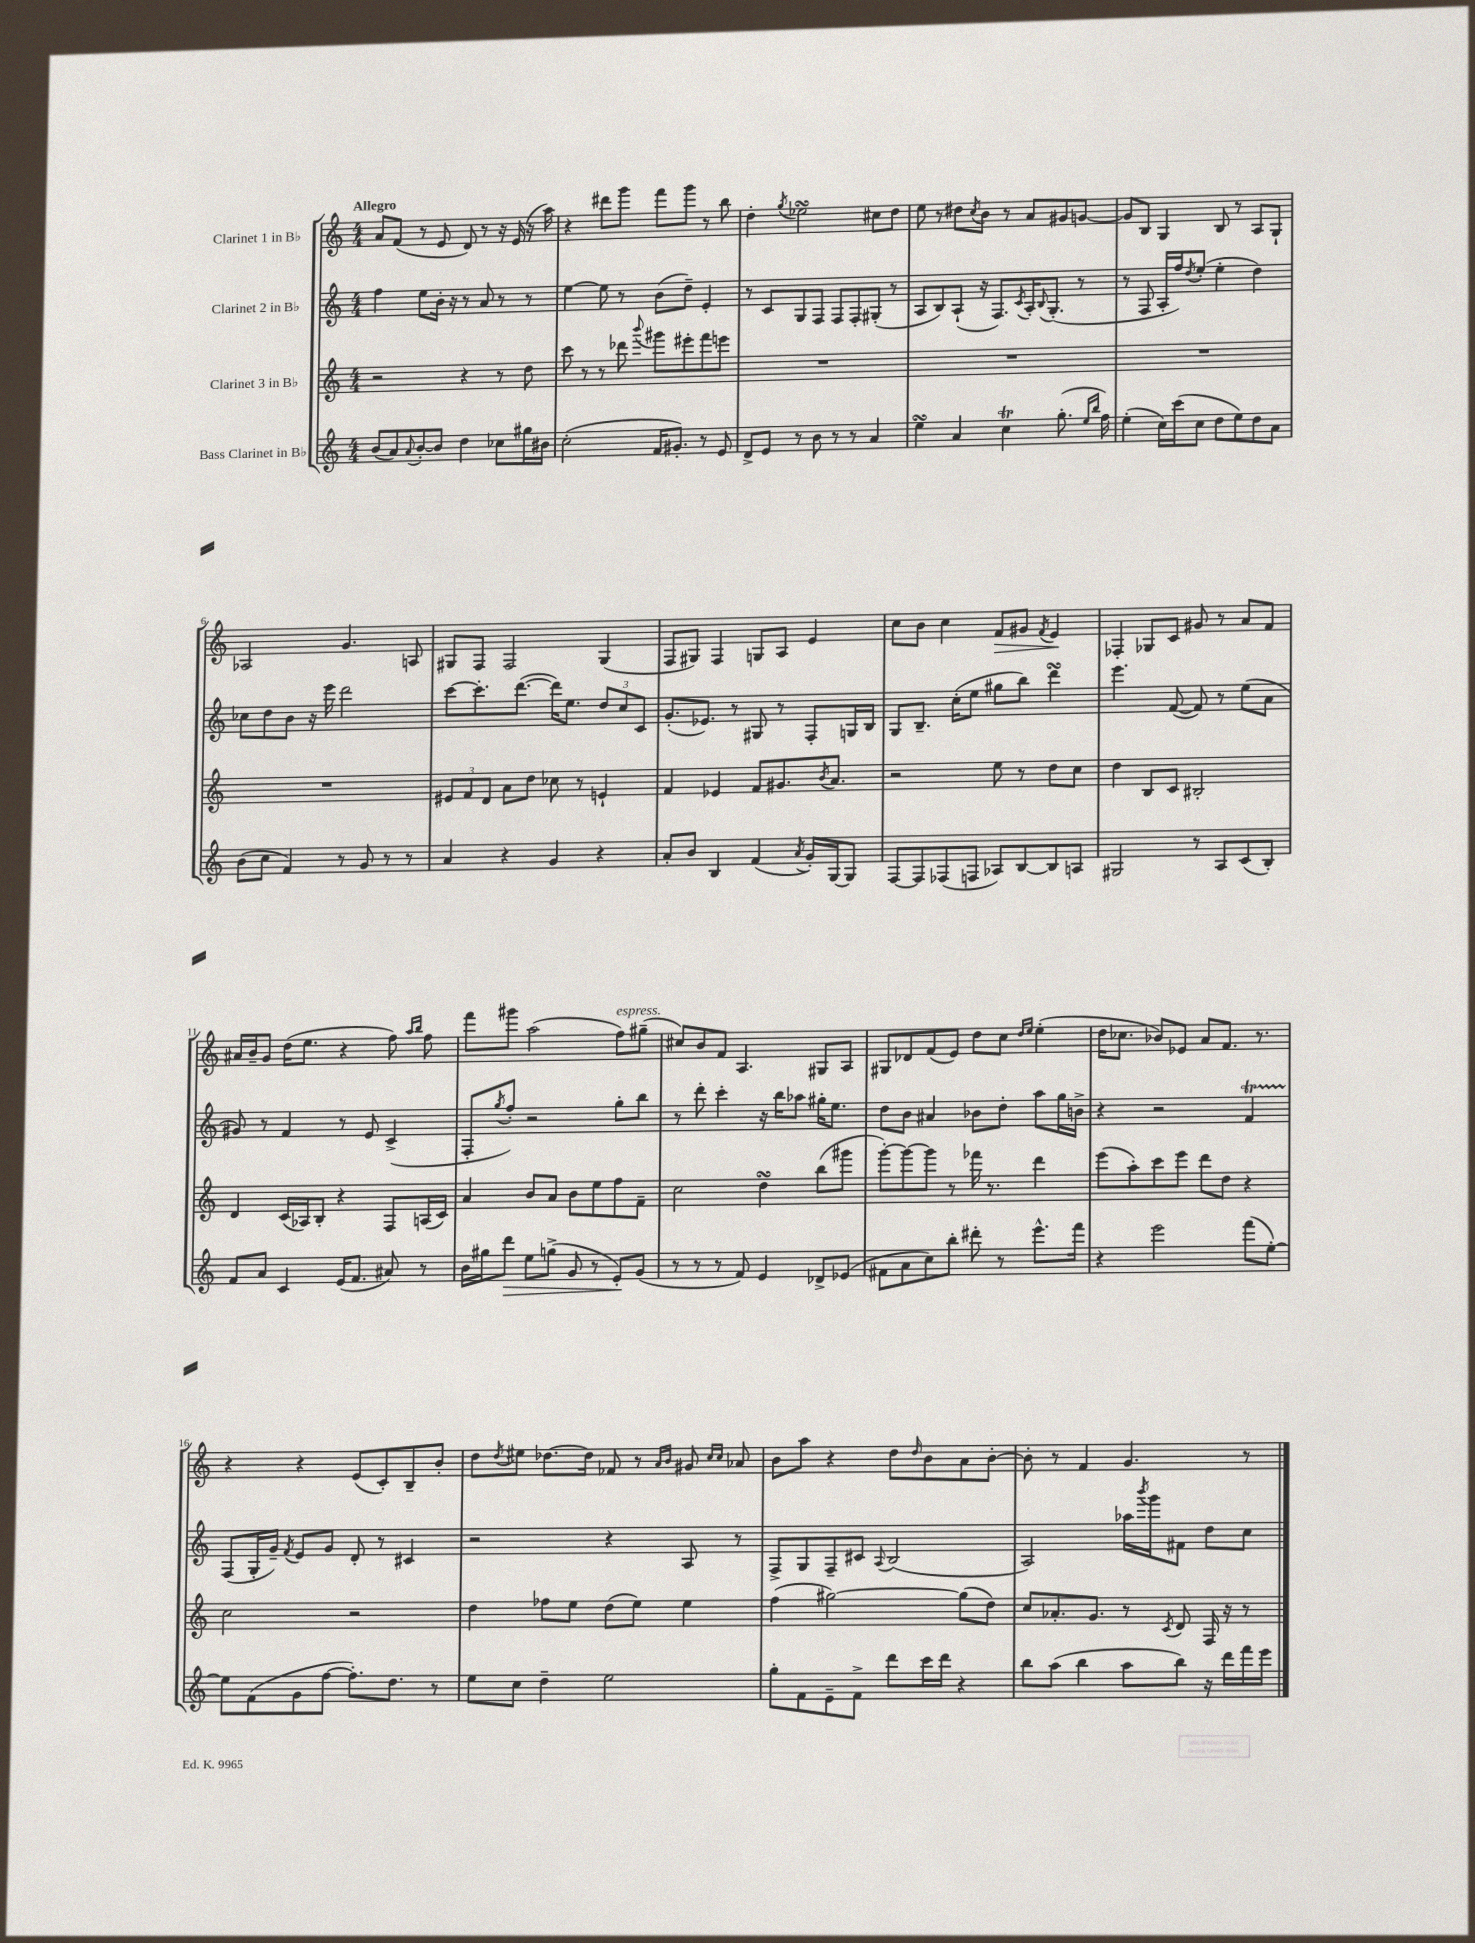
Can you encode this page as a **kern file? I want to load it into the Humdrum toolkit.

**kern	**dynam	**kern	**kern	**kern	**dynam
*part4	*part4	*part3	*part2	*part1	*part1
*staff4	*staff4	*staff3	*staff2	*staff1	*staff1
*I"Bass Clarinet in B♭	*	*I"Clarinet 3 in B♭	*I"Clarinet 2 in B♭	*I"Clarinet 1 in B♭	*
*clefG2	*	*clefG2	*clefG2	*clefG2	*
*k[]	*	*k[]	*k[]	*k[]	*
*M4/4	*	*M4/4	*M4/4	*M4/4	*
=1	=1	=1	=1	=1	=1
!	!	!	!	!LO:TX:a:B:t=Allegro	!
(8b/L	.	2r	4ff\	8a/L	.
8a/)	.	.	.	(8f/J	.
8qqa/	.	.	.	.	.
[8b'/	.	.	8ee\L	8r	.
8b/J]	.	.	16b'\Jk	8e/	.
.	.	.	16r	.	.
4dd\	.	4r	8r	8d/)	.
.	.	.	8a/	8r	.
8cc-X\L	.	8r	8r	16r	.
.	.	.	.	(16e/	.
16gg#X\L	.	8dd\	8r	16r	.
16b#X\JJ	.	.	.	16aa\)	.
=2	=2	=2	=2	=2	=2
(2cc'\	.	8ccc\	[4ee\	4r	.
.	.	8r	.	.	.
.	.	8r	8ee\]	8ddd#X\L	.
.	.	8ddd-X\	8r	8ggg\J	.
.	.	8qqbbb/	.	.	.
16f/KL	.	8ggg#X\L	(8b\L	8fff\L	.
8.g#X'/J)	.	.	.	.	.
.	.	8eee#X'\	8dd~\J)	8ggg\J	.
8r	.	8fff\	4e'/	8r	.
8e/	.	8eeen\J	.	8bb\	.
=3	=3	=3	=3	=3	=3
8d^/L	.	1r	8r	4dd'\	.
8e/J	.	.	8c/L	.	.
.	.	.	.	8qgg/	.
8r	.	.	8G/	2ee-XsSSs\	.
8b\	.	.	8F/J	.	.
8r	.	.	8F/L	.	.
8r	.	.	8F'/	.	.
4a/	.	.	(8G#X'/J	8cc#X\L	.
.	.	.	8r	8dd\J	.
=4	=4	=4	=4	=4	=4
4eesSsS\	.	1r	8A/L	8ee\	.
.	.	.	8B/)	8r	.
4a/	.	.	(8A`/J	8dd#X\L	.
.	.	.	.	8qcc/	.
.	.	.	16r	8b\J	.
.	.	.	8.F/L)	.	.
4ccT\	.	.	.	8r	.
.	.	.	8qc/	.	.
.	.	.	16A'/K	8a/L	.
.	.	.	8qqB/	.	.
.	.	.	(8.G'/J	.	.
(8.gg'\	.	.	.	8g#X/	.
.	.	.	8r	[8gn/J	.
16qqee/LL	.	.	.	.	.
16qqbb/JJ	.	.	.	.	.
16ff\)	.	.	.	.	.
=5	=5	=5	=5	=5	=5
(4ee'\	.	1r	8r	8g/L]	.
.	.	.	8F/	8B/J	.
16cc\LL)	.	.	16A'/LL	4G/	.
(16ccc\J	.	.	16ff/J)	.	.
.	.	.	8qdd/	.	.
8cc\J	.	.	(8ee'/J	.	.
8dd\L	.	.	4ee'\	8B/	.
8ee\)	.	.	.	8r	.
8dd\	.	.	4dd\)	8A/L	.
8a\J	.	.	.	8G`/J	.
!!LO:LB:g=z
=6	=6	=6	=6	=6	=6
(8b\L	.	1r	8cc-X\L	2A-X/	.
8cc\J	.	.	8dd\	.	.
4f/)	.	.	8b\J	.	.
.	.	.	16r	.	.
.	.	.	16eee\	.	.
8r	.	.	2ddd\	4.g/	.
8g/	.	.	.	.	.
8r	.	.	.	.	.
8r	.	.	.	8An/	.
=7	=7	=7	=7	=7	=7
4a/	.	12e#X/L	[8ccc\L	8G#X/L	.
.	.	12f/	.	.	.
.	.	.	8.ccc'\]	8F/J	.
.	.	12d/J	.	.	.
4r	.	8a\L	.	2F/	.
.	.	.	([8.ddd\J	.	.
.	.	8dd\J	.	.	.
4g/	.	8cc-X\	16ddd\KL])	.	.
.	.	.	8.ee\J	.	.
.	.	8r	.	.	.
4r	.	4en`/	12dd/L	(4G#/	.
.	.	.	12cc/	.	.
.	.	.	12c/J	.	.
=8	=8	=8	=8	=8	=8
8a'/L	.	4f/	(8.g'/L	8F/L	.
8b/J	.	.	.	8G#X/J)	.
.	.	.	8.e-X/J)	.	.
4B/	.	4e-X/	.	4F/	.
.	.	.	8r	.	.
(4f/	.	8f/L	8G#X/	8Gn/L	.
.	.	8.g#X/	8r	8A/J	.
8qa/	.	.	.	.	.
16g'/LL)	.	.	8F'/L	4e/	.
.	.	8qb/	.	.	.
[16G/J	.	8.a/J	.	.	.
8G/J]	.	.	16Gn/L	.	.
.	.	.	16B/JJ	.	.
=9	=9	=9	=9	=9	=9
[8F/L	.	2r	8G/L	8cc\L	.
8F/]	.	.	8.B~/J	8b\J	.
(8F-X/	.	.	.	4cc\	.
.	.	.	(16cc'\KL	.	.
8Fn/J	.	.	8ee\J	.	.
!	!	!	!	!	!LO:HP:b
8A-X/L)	.	8ee\	8gg#X\L	8f/L	>
[8B/	.	8r	8bb\J)	8g#X/J	.
.	.	.	.	8qf/	.
8B/]	.	8dd\L	4dddsSSS\	4e/	.
8An/J	.	8cc\J	.	.	.
.	.	.	.	.	]
=10	=10	=10	=10	=10	=10
2G#X/	.	4dd\	4.eee\	4F-X'/	.
.	.	8B/L	.	8G-X/L	.
.	.	8c/J	([8f/	8c/J	.
8r	.	2B#X'/	8f/])	8g#X/	.
8A/L	.	.	8r	8r	.
(8c/	.	.	(8ee\L	8a/L	.
8B'/J)	.	.	8a\J	8f/J	.
!!LO:LB:g=z
=11	=11	=11	=11	=11	=11
8f/L	.	4d/	8g#X/)	16a#X/LL	.
.	.	.	.	16b~/J	.
8a/J	.	.	8r	8g/J	.
4c/	.	(16c/LL	4f/	(16dd\KL	.
.	.	16A-X/J)	.	8.ee\J	.
.	.	8B'/J	.	.	.
(16e/KL	.	4r	8r	4r	.
8.f/J	.	.	.	.	.
.	.	.	8e/	.	.
8a#X/)	.	8F/L	(4c^/	8ff\)	.
.	.	.	.	16qqaa/LL	.
.	.	.	.	16qqbb/JJ	.
8r	.	(16An/L	.	8ff\	.
.	.	16c/JJ)	.	.	.
=12	=12	=12	=12	=12	=12
16b\LL	.	4a/	8F'/L	8fff\L	.
16gg#X\J	.	.	.	.	.
.	.	.	8qgg/	.	.
!	!LO:HP:b	!	!	!	!
8ddd\J	>	.	8ff'/J)	8ggg#X\J	.
8ee\L	.	8b/L	2r	(2aa\	.
(8ggn^\J	.	8a/J	.	.	.
8g/	.	8b\L	.	.	.
8r	.	8ee\	.	.	.
!	!	!	!	!LO:TX:a:i:t=espress.	!
8e'/L)	.	8ff\	8gg'\L	8ff\L)	.
(8g/J	]	8f~\J	8bb\J	(8gg#X~\J	.
=13	=13	=13	=13	=13	=13
8r	.	2cc\	8r	8cc#X/L)	.
8r	.	.	8ddd'\	8b/	.
8r	.	.	4ccc'\	8f/J	.
8f/)	.	.	.	4.A/	.
4e/	.	4ddsSSS\	16r	.	.
.	.	.	16bb\KL	.	.
.	.	.	8aa-X\J	.	.
8d-X^/L	.	(8bb\L	16gg#X'\KL	8G#X/L	.
.	.	.	8.ee\J	.	.
(8e-X/J	.	8ggg#X\J	.	8A/J	.
=14	=14	=14	=14	=14	=14
8f#X\L	.	[8ggg'\L)	8dd\L	8G#X/L	.
8a\	.	8ggg\_	8b\J	8d-X/	.
8cc\)	.	8ggg\J]	4a#X/	(8f/	.
8bb'\J	.	8r	.	8e/J)	.
8ddd#X'\	.	16fff-X\	8b-X\L	8dd\L	.
.	.	8.r	.	.	.
8r	.	.	8dd'\J	8cc\J	.
.	.	.	.	16qqdd/LL	.
.	.	.	.	16qqee/JJ	.
8.eee^^\L	.	4ddd\	8aa\L	(4ee'\	.
.	.	.	16gg\L	.	.
16fff\Jk	.	.	16bn^\JJ	.	.
=15	=15	=15	=15	=15	=15
4r	.	(8eee\L	4r	16dd\KL	.
.	.	.	.	8.cc-X\J	.
.	.	8aa'\)	.	.	.
2eee\	.	8ccc\	2r	8b-X/L)	.
.	.	8eee\J	.	8e-X/J	.
.	.	8ddd\L	.	8a/L	.
.	.	8dd\J	.	8.f/J	.
(8fff\L	.	4r	4fT/	.	.
.	.	.	.	8.r	.
[8ee'\J)	.	.	.	.	.
!!LO:LB:g=z
=16	=16	=16	=16	=16	=16
8ee\L]	.	2cc\	(8F/L	4r	.
(8f\	.	.	16G'/L	.	.
.	.	.	16g~/JJ)	.	.
.	.	.	8qf/	.	.
8g\	.	.	8e/L	4r	.
[8ff\J	.	.	8g/J	.	.
8.ff'\L])	.	2r	8d'/	(8e/L	.
.	.	.	8r	8c'/)	.
8.dd\J	.	.	.	.	.
.	.	.	4c#X/	8B~/	.
8r	.	.	.	8b'/J	.
=17	=17	=17	=17	=17	=17
8ee\L	.	4dd\	2r	8dd\L	.
.	.	.	.	8qdd/	.
8cc\J	.	.	.	8ee#X\J	.
4dd~\	.	8ff-X\L	.	[8.dd-X\L	.
.	.	8ee\J	.	.	.
.	.	.	.	16dd-\Jk]	.
2ee\	.	(8dd\L	4r	8f-X/	.
.	.	8ee\J)	.	8r	.
.	.	.	.	16qqa/LL	.
.	.	.	.	16qqb/JJ	.
.	.	4ee\	8A/	8g#X/	.
.	.	.	.	16qqcc/LL	.
.	.	.	.	16qqcc/JJ	.
.	.	.	8r	8a-X/	.
=18	=18	=18	=18	=18	=18
8gg'\L	.	(4ff\	8F^/L	8b\L	.
8f\	.	.	8G/	8aa\J	.
8e~\	.	[2gg#X\)	8F~/	4r	.
8f^\J	.	.	8c#X/J	.	.
.	.	.	8qqA/	.	.
8ddd\L	.	.	(2B/	8dd\L	.
.	.	.	.	16qqdd/	.
16ccc\L	.	.	.	8b\	.
16ddd\JJ	.	.	.	.	.
4r	.	(8gg#\L]	.	8a\	.
.	.	8dd\J)	.	[8b'\J	.
=19	=19	=19	=19	=19	=19
8bb\L	.	8cc/L	2A/)	8b'\]	.
(8aa\J	.	8.a-X'/	.	8r	.
4bb\	.	.	.	4f/	.
.	.	8.g/J	.	.	.
8aa\L	.	8r	16aa-X\LL	4.g/	.
.	.	.	8qbbb/	.	.
.	.	.	16ggg\J	.	.
.	.	8qc/	.	.	.
8bb\J)	.	8d/	8f#X\J	.	.
16r	.	16F/	8dd\L	.	.
16ddd\LL	.	16r	.	.	.
16fff\	.	8r	8cc\J	8r	.
16eee\JJ	.	.	.	.	.
==	==	==	==	==	==
*-	*-	*-	*-	*-	*-
